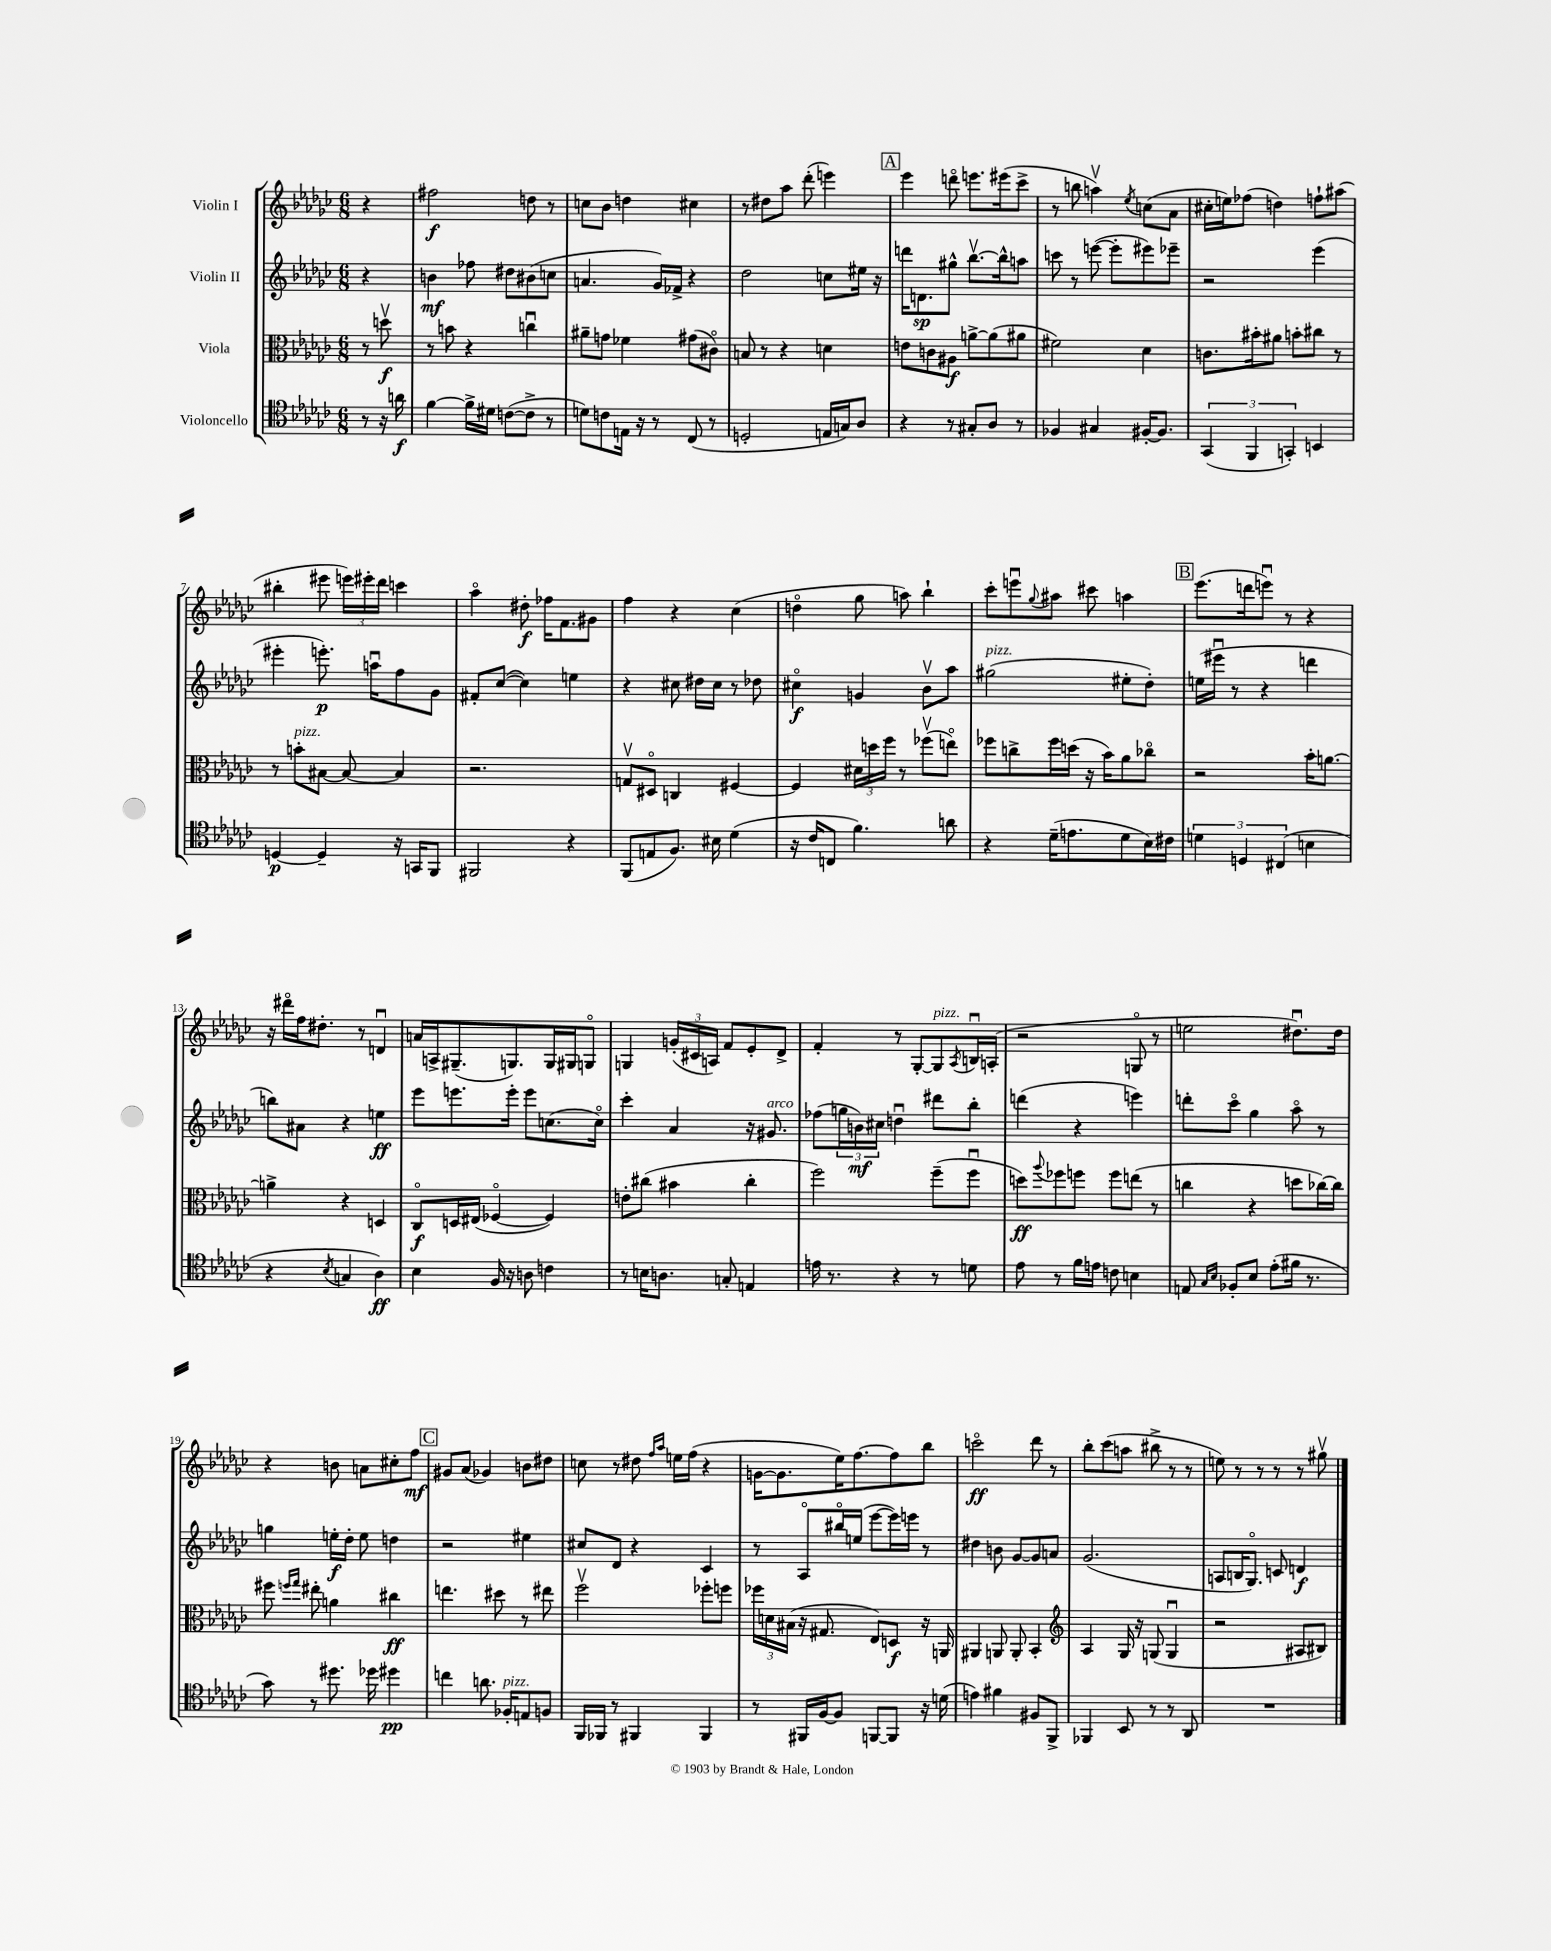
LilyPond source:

<<
\new StaffGroup <<
\new Staff = "s0" \with { instrumentName = "Violin I" } {
    \clef treble \key ges \major \numericTimeSignature \time 6/8 \partial 4
    r4 |
    fis''2\f d''8 r8 |
    c''8 bes'8 d''4 cis''4 |
    r8 dis''8 aes''8 des'''8-.( e'''4) |
    \mark \markup { \box "A" } ees'''4 d'''8\flageolet e'''8. eis'''16( ces'''8-> |
    r8 b''8 a''4\upbow) \acciaccatura { ees''8 } c''8( aes'8 |
    cis''16-. e''16) fes''8( d''4) f''8-! ais''8( |
    bis''4-. eis'''8 \tuplet 3/2 { e'''16) eis'''16-. des'''16 } c'''4 |
    aes''4\flageolet dis''8-.\f fes''16 f'8. gis'8 |
    f''4 r4 ces''4( |
    d''4\flageolet ges''8 a''8) bes''4-! |
    ces'''8-. e'''8\downbow \appoggiatura { ges''8 } ais''8 cis'''8 a''4 |
    \mark \markup { \box "B" } ees'''8.( d'''16 e'''8\downbow) r8 r4 |
    r16 dis'''16\flageolet f''16 dis''8.-. r8 d'4\downbow |
    a'16 a16-> gis8.--( g8.) g16 gis16 g8\flageolet |
    g4 \tuplet 3/2 { g'16-.( cis'16 a16) } f'8 ees'8-. des'8-> |
    f'4-. r8 ges8~-. ges8^\markup { \italic "pizz." } \acciaccatura { aes8 } b16\downbow a16-.( |
    r2 g8\flageolet r8 |
    e''2 dis''8.\downbow) dis''16 |
    r4 b'8 a'8 cis''8-. f''8\mf |
    \mark \markup { \box "C" } gis'8 aes'8( ges'4) b'8 dis''8 |
    c''8 r8 dis''8 \grace { f''16 aes''16 } e''16 f''16( r4 |
    g'16~ g'8. ees''16) f''8.~ f''8 bes''8 |
    c'''2\flageolet\ff des'''8 r8 |
    bes''8-. ces'''8( a''8 bis''8-> r8 r8 |
    e''8) r8 r8 r8 r8 gis''8\upbow \bar "|." |
}
\new Staff = "s1" \with { instrumentName = "Violin II" } {
    \clef treble \key ges \major \numericTimeSignature \time 6/8 \partial 4
    r4 |
    b'4\mf fes''8 dis''8 bis'8( c''8 |
    a'4. ges'16) fes'16-> r4 |
    des''2 c''8 eis''16 r16 |
    \mark \markup { \box "A" } d'''16 d'8.\sp gis''8-^ bes''8.~\upbow bes''16-^ a''8 |
    c'''8 r8 e'''8~( e'''8-. eis'''8) ees'''8-- |
    r2 ees'''4( |
    eis'''4-. e'''8.-.\p) a''16\downbow f''8 ges'8 |
    fis'8-. ces''8~( ces''4) e''4 |
    r4 cis''8 dis''16 cis''16 r8 des''8 |
    cis''4\flageolet\f g'4 bes'8\upbow aes''8 |
    gis''2^\markup { \italic "pizz." }( eis''8-. des''8-.) |
    \mark \markup { \box "B" } e''16( eis'''16\downbow r8 r4 d'''4 |
    b''8) ais'8 r4 e''4\ff |
    ees'''8 e'''8. e'''16-. e'''8 c''8.( c''16\flageolet) |
    ces'''4-. aes'4 r16 gis'8.^\markup { \italic "arco" } |
    fes''8( \tuplet 3/2 { g''16 b'16\mf) cis''16 } d''4\downbow dis'''8 bes''8-. |
    d'''4( r4 e'''4) |
    d'''8-. ces'''8\flageolet ges''4 aes''8\flageolet r8 |
    g''4 e''16-.\f des''16-. e''8 d''4 |
    \mark \markup { \box "C" } r2 eis''4 |
    cis''8 des'8 r4 ces'4 |
    r8 aes8\flageolet bis''16\flageolet e''16( ees'''8~ ees'''16) e'''16 r8 |
    dis''4 b'8 ges'8~ ges'8 a'8 |
    ges'2.( |
    a8 b16 ges8.\flageolet) c'8 d'4\f \bar "|." |
}
\new Staff = "s2" \with { instrumentName = "Viola" } {
    \clef alto \key ges \major \numericTimeSignature \time 6/8 \partial 4
    r8 d''8\upbow\f |
    r8 b'8 r4 c''4\downbow |
    ais'8-- g'8 fes'4 gis'8( cis'8\flageolet) |
    b8 r8 r4 d'4 |
    \mark \markup { \box "A" } e'8 c'8 ais8\f a'8~-> a'8( ais'8 |
    fis'2) des'4 |
    c'8. bis'16-. ais'8 b'8-. cis''8 r8 |
    r8 b'8-.^\markup { \italic "pizz." } bis8~ bis8~ bis4 |
    r2. |
    g8\upbow dis8\flageolet c4 fis4~ |
    fis4 \tuplet 3/2 { dis'16 d''16 f''16 } r8 fes''8\upbow( e''8\flageolet) |
    fes''8 c''8-> fes''16 d''16( r16 bes'16) aes'8 ces''8\flageolet |
    \mark \markup { \box "B" } r2 bes'16-. a'8.~ |
    a'4-> r4 d4 |
    ces8\flageolet\f d16 eis16( fes4~\flageolet fes4) |
    e'8-. cis''8( bis'4 cis''4-. |
    f''2) f''8--( f''8\downbow |
    d''8\ff) \appoggiatura { aes''8 } fes''8 f''8 f''8 e''8( r8 |
    c''4 r4 d''8 ces''16~) ces''16 |
    fis''8 \grace { f''16 ges''16 } eis''8-. a'4 cis''4\ff |
    \mark \markup { \box "C" } e''4. dis''8 r8 eis''8 |
    f''2\upbow fes''8-. f''8 |
    \tuplet 3/2 { fes''16 d'16 bis16( } r16 gis8. ees8) d8\f r16 a,16 |
    ais,4 a,8 a,8-. bes,4-. |
    \clef treble aes4 ges16 r16 g8( g4\downbow |
    r2 ais8 bis8) \bar "|." |
}
\new Staff = "s3" \with { instrumentName = "Violoncello" } {
    \clef tenor \key ges \major \numericTimeSignature \time 6/8 \partial 4
    r8 r16 a'16\f |
    f'4~ f'16-> dis'16 c'8~( c'8-> r8 |
    d'8) c'8 e16 r16 r8 ces8( r8 |
    d2-. e16 g16) aes8 |
    \mark \markup { \box "A" } r4 r8 gis8-. aes8 r8 |
    fes4 gis4 fis16~-. fis8. |
    \tuplet 3/2 { ges,4( f,4 g,4-.) } b,4 |
    d4~\p d4-- r16 g,16 f,8 |
    fis,2 r4 |
    f,8( e8 f8.) bis16 des'4( |
    r16 ces'16 c8 f'4.) a'8 |
    r4 des'16--( e'8. des'8 bes16) cis'16 |
    \mark \markup { \box "B" } \tuplet 3/2 { d'4 d4 cis4( } b4 |
    r4 \acciaccatura { bes8 } g4 aes4\ff) |
    bes4 f16 r16 a8 c'4 |
    r8 b16 a8. g8-. e4 |
    e'16 r8. r4 r8 d'8 |
    ees'8 r8 f'16 e'16 c'8 b4 |
    e8 \grace { ges16 bes16 } fes8-. bes8 ees'8-.( fis'16 r8. |
    ges'8) r8 dis''8. des''16 dis''4\pp |
    \mark \markup { \box "C" } c''4 a'8. fes16-.^\markup { \italic "pizz." } e8 f8 |
    f,16 fes,16 r8 fis,4 fis,4 |
    r8 fis,16 f16~ f8 f,8~ f,8 r16 d'16( |
    e'4) fis'4 fis8 f,8-> |
    fes,4 bes,8 r8 r8 aes,8 |
    R2. \bar "|." |
}
>>
>>
